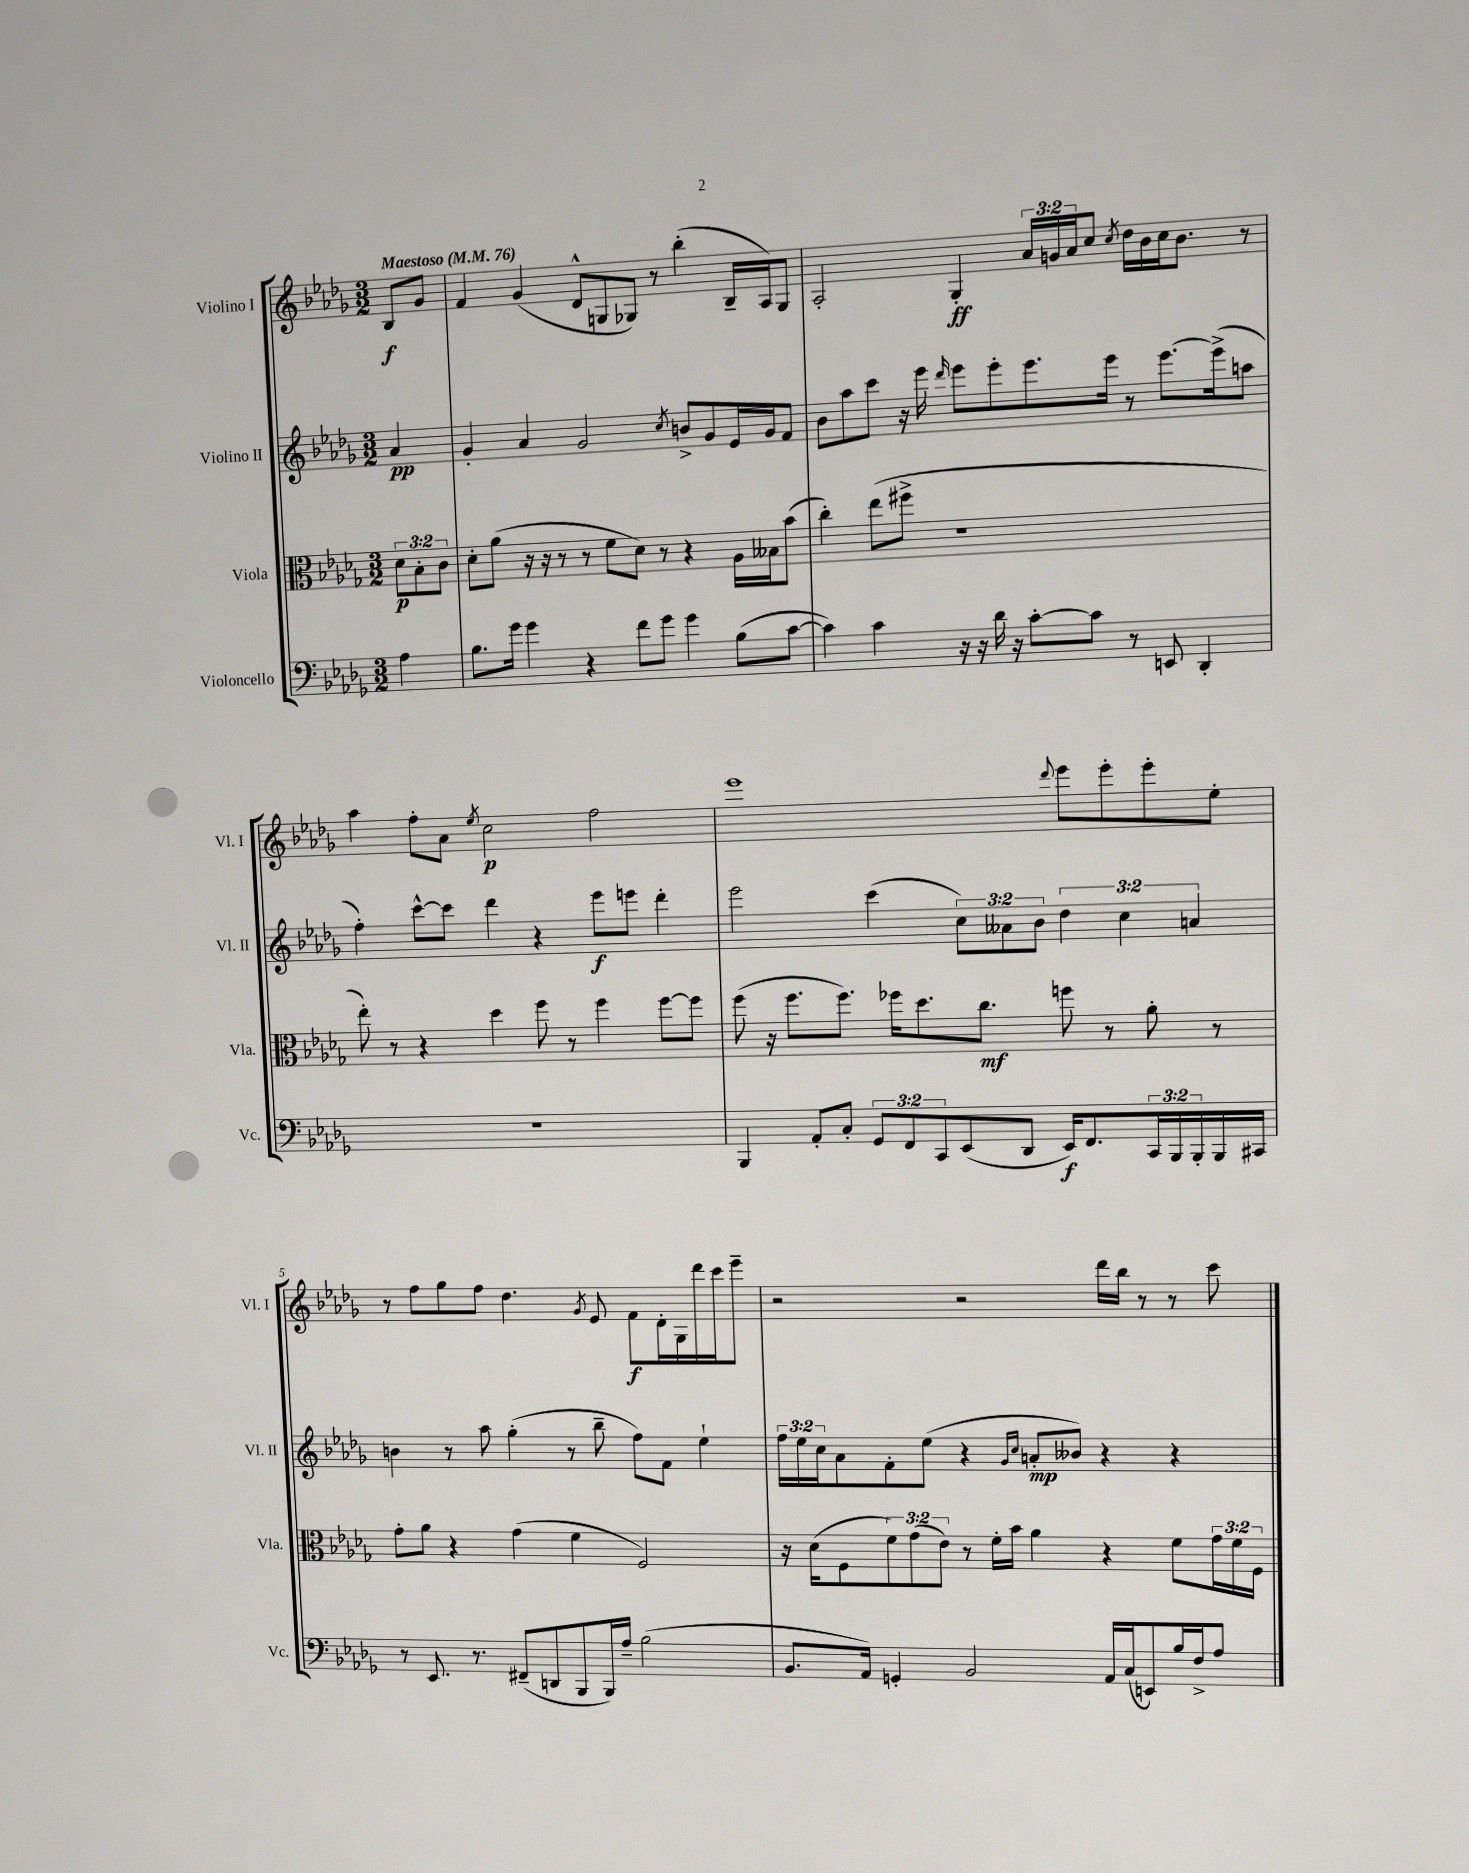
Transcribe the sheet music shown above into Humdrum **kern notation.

**kern	**dynam	**kern	**dynam	**kern	**dynam	**kern	**dynam
*part4	*part4	*part3	*part3	*part2	*part2	*part1	*part1
*staff4	*staff4	*staff3	*staff3	*staff2	*staff2	*staff1	*staff1
*I"Violoncello	*	*I"Viola	*	*I"Violino II	*	*I"Violino I	*
*I'Vc.	*	*I'Vla.	*	*I'Vl. II	*	*I'Vl. I	*
*clefF4	*	*clefC3	*	*clefG2	*	*clefG2	*
*k[b-e-a-d-g-]	*	*k[b-e-a-d-g-]	*	*k[b-e-a-d-g-]	*	*k[b-e-a-d-g-]	*
*M3/2	*	*M3/2	*	*M3/2	*	*M3/2	*
*MM76	*	*MM76	*	*MM76	*	*MM76	*
=	=	=	=	=	=	=	=
!	!	!	!	!	!	!LO:TX:a:B:t=Maestoso	!
4A-\	.	12d-\L	p	4a-/	pp	8B-/L	f
.	.	12B-'\	.	.	.	.	.
.	.	.	.	.	.	8g-/J	.
.	.	12c\J	.	.	.	.	.
=1	=1	=1	=1	=1	=1	=1	=1
8.B-\L	.	8d-'\L	.	4g-'/	.	4f/	.
.	.	(8a-\J	.	.	.	.	.
16g-\Jk	.	.	.	.	.	.	.
4g-\	.	16r	.	4a-/	.	(4g-/	.
.	.	16r	.	.	.	.	.
.	.	8r	.	.	.	.	.
4r	.	8r	.	2g-/	.	8d-^^/L	.
.	.	8f\L	.	.	.	8Gn/	.
8f\L	.	8d-\J)	.	.	.	8G-X/J)	.
8g-\J	.	8r	.	.	.	8r	.
.	.	.	.	8qcc/	.	.	.
4g-\	.	4r	.	8bn^/L	.	(4bb-'\	.
.	.	.	.	8g-/	.	.	.
(8B-\L	.	16A-\LL	.	16e-/L	.	16B-~/LL	.
.	.	16B--X\J	.	16g-/J	.	16A-/J)	.
[8c\J	.	(8b-\J	.	8f/J	.	8G-/J	.
=2	=2	=2	=2	=2	=2	=2	=2
4c\])	.	4cc'\)	.	8b-\L	.	2A-'/	.
.	.	.	.	8aa-\	.	.	.
4c\	.	(8ee-\L	.	8ccc\J	.	.	.
.	.	8ff#X^\J	.	16r	.	.	.
.	.	.	.	16eee-\	.	.	.
.	.	.	.	16qqddd-/	.	.	.
16r	.	1r	.	8eee-\L	.	4G-'/	ff
16r	.	.	.	.	.	.	.
16d-\	.	.	.	8eee-'\	.	.	.
16r	.	.	.	.	.	.	.
[8c'\L	.	.	.	8.eee-\	.	24a-/LL	.
.	.	.	.	.	.	24gn/	.
.	.	.	.	.	.	24a-/J	.
8c\J]	.	.	.	.	.	8cc/J	.
.	.	.	.	16eee-\Jk	.	.	.
.	.	.	.	.	.	8qcc/	.
8r	.	.	.	8r	.	16dd-\LL	.
.	.	.	.	.	.	16b-\	.
8EEn/	.	.	.	[8.eee-\L	.	16cc\J	.
.	.	.	.	.	.	8.b-\J	.
4DD-'/	.	.	.	.	.	.	.
.	.	.	.	(16eee-^\k]	.	.	.
.	.	.	.	8aan\J	.	8r	.
!!LO:LB:g=z
=3	=3	=3	=3	=3	=3	=3	=3
1.r	.	8ee-'\)	.	4ff'\)	.	4aa-\	.
.	.	8r	.	.	.	.	.
.	.	4r	.	[8ccc^^\L	.	8ff'\L	.
.	.	.	.	8ccc\J]	.	8a-\J	.
.	.	.	.	.	.	8qee-/	.
.	.	4dd-\	.	4ddd-\	.	2cc\	p
.	.	8ff\	.	4r	.	.	.
.	.	8r	.	.	.	.	.
.	.	4ff\	.	8eee-\L	f	2ff\	.
.	.	.	.	8eeen\J	.	.	.
.	.	[8ff\L	.	4ddd-'\	.	.	.
.	.	8ff\J]	.	.	.	.	.
=4	=4	=4	=4	=4	=4	=4	=4
4BBB-/	.	(8ff\	.	2eee-\	.	1eee-	.
.	.	16r	.	.	.	.	.
.	.	8.ff\L	.	.	.	.	.
8AA-'/L	.	.	.	.	.	.	.
8C'/J	.	8.ff\J)	.	.	.	.	.
12GG-/L	.	.	.	(4ccc\	.	.	.
.	.	16ff-X\KL	.	.	.	.	.
12FF/	.	.	.	.	.	.	.
.	.	8.dd-\	.	.	.	.	.
12CC/	.	.	.	.	.	.	.
(8EE-/	.	.	.	12cc\L)	.	.	.
.	.	8.cc\J	mf	.	.	.	.
.	.	.	.	12a--X\	.	.	.
8DD-/J	.	.	.	.	.	.	.
.	.	.	.	12b-\J	.	.	.
.	.	.	.	.	.	8qqddd-/	.
16EE-/KL)	f	8ffn\	.	6dd-\	.	8eee-\L	.
8.FF/	.	.	.	.	.	.	.
.	.	8r	.	.	.	8eee-'\	.
.	.	.	.	6cc\	.	.	.
24CC/L	.	8a-'\	.	.	.	8eee-'\	.
24BBB-/	.	.	.	.	.	.	.
24BBB-'/	.	.	.	6an/	.	.	.
16BBB-/	.	8r	.	.	.	8ee-'\J	.
16CC#X/JJ	.	.	.	.	.	.	.
!!LO:LB:g=z
=5	=5	=5	=5	=5	=5	=5	=5
8r	.	8g-'\L	.	4bn\	.	8r	.
8.EE-/	.	8a-\J	.	.	.	8ff\L	.
.	.	4r	.	8r	.	8gg-\	.
8.r	.	.	.	.	.	.	.
.	.	.	.	8aa-\	.	8ff\J	.
(8FF#X~/L	.	(4g-\	.	(4gg-'\	.	4.dd-\	.
8DDn/	.	.	.	.	.	.	.
8BBB-/	.	4f\	.	8r	.	.	.
.	.	.	.	.	.	8qg-/	.
16BBB-/L)	.	.	.	8bb-~\	.	8e-/	.
16A-~/JJ	.	.	.	.	.	.	.
(2B-\	.	2F/)	.	8ff\L)	.	8f\L	f
.	.	.	.	8f\J	.	16d-'\L	.
.	.	.	.	.	.	16G-\	.
.	.	.	.	4ee-`\	.	16ddd-\	.
.	.	.	.	.	.	16ccc\J	.
.	.	.	.	.	.	8eee-~\J	.
=6	=6	=6	=6	=6	=6	=6	=6
8.BB-/L	.	16r	.	24ff\LL	.	2r	.
.	.	.	.	24ee-\	.	.	.
.	.	(16d-\KL	.	.	.	.	.
.	.	.	.	24cc\J	.	.	.
.	.	8F\	.	8a-\	.	.	.
16AA-/Jk)	.	.	.	.	.	.	.
4GGn'/	.	12f\)	.	8f'\	.	.	.
.	.	(12g-\	.	.	.	.	.
.	.	.	.	(8ee-\J	.	.	.
.	.	12e-\J)	.	.	.	.	.
2BB-/	.	8r	.	4r	.	2r	.
.	.	16f'\LL	.	.	.	.	.
.	.	16b-\JJ	.	.	.	.	.
.	.	.	.	16qqg-/LL	.	.	.
.	.	.	.	16qqcc/JJ	.	.	.
.	.	4a-\	.	8an'/L	mp	.	.
.	.	.	.	8b--X/J)	.	.	.
16AA-/LL	.	4r	.	4r	.	16ddd-\LL	.
(16C/J	.	.	.	.	.	16bb-\JJ	.
8EEn/)	.	.	.	.	.	8r	.
16B-/L	.	8f\L	.	4r	.	8r	.
16F^/J	.	.	.	.	.	.	.
8A-/J	.	24g-\L	.	.	.	8ccc\	.
.	.	24f\	.	.	.	.	.
.	.	24F\JJ	.	.	.	.	.
==	==	==	==	==	==	==	==
*-	*-	*-	*-	*-	*-	*-	*-
